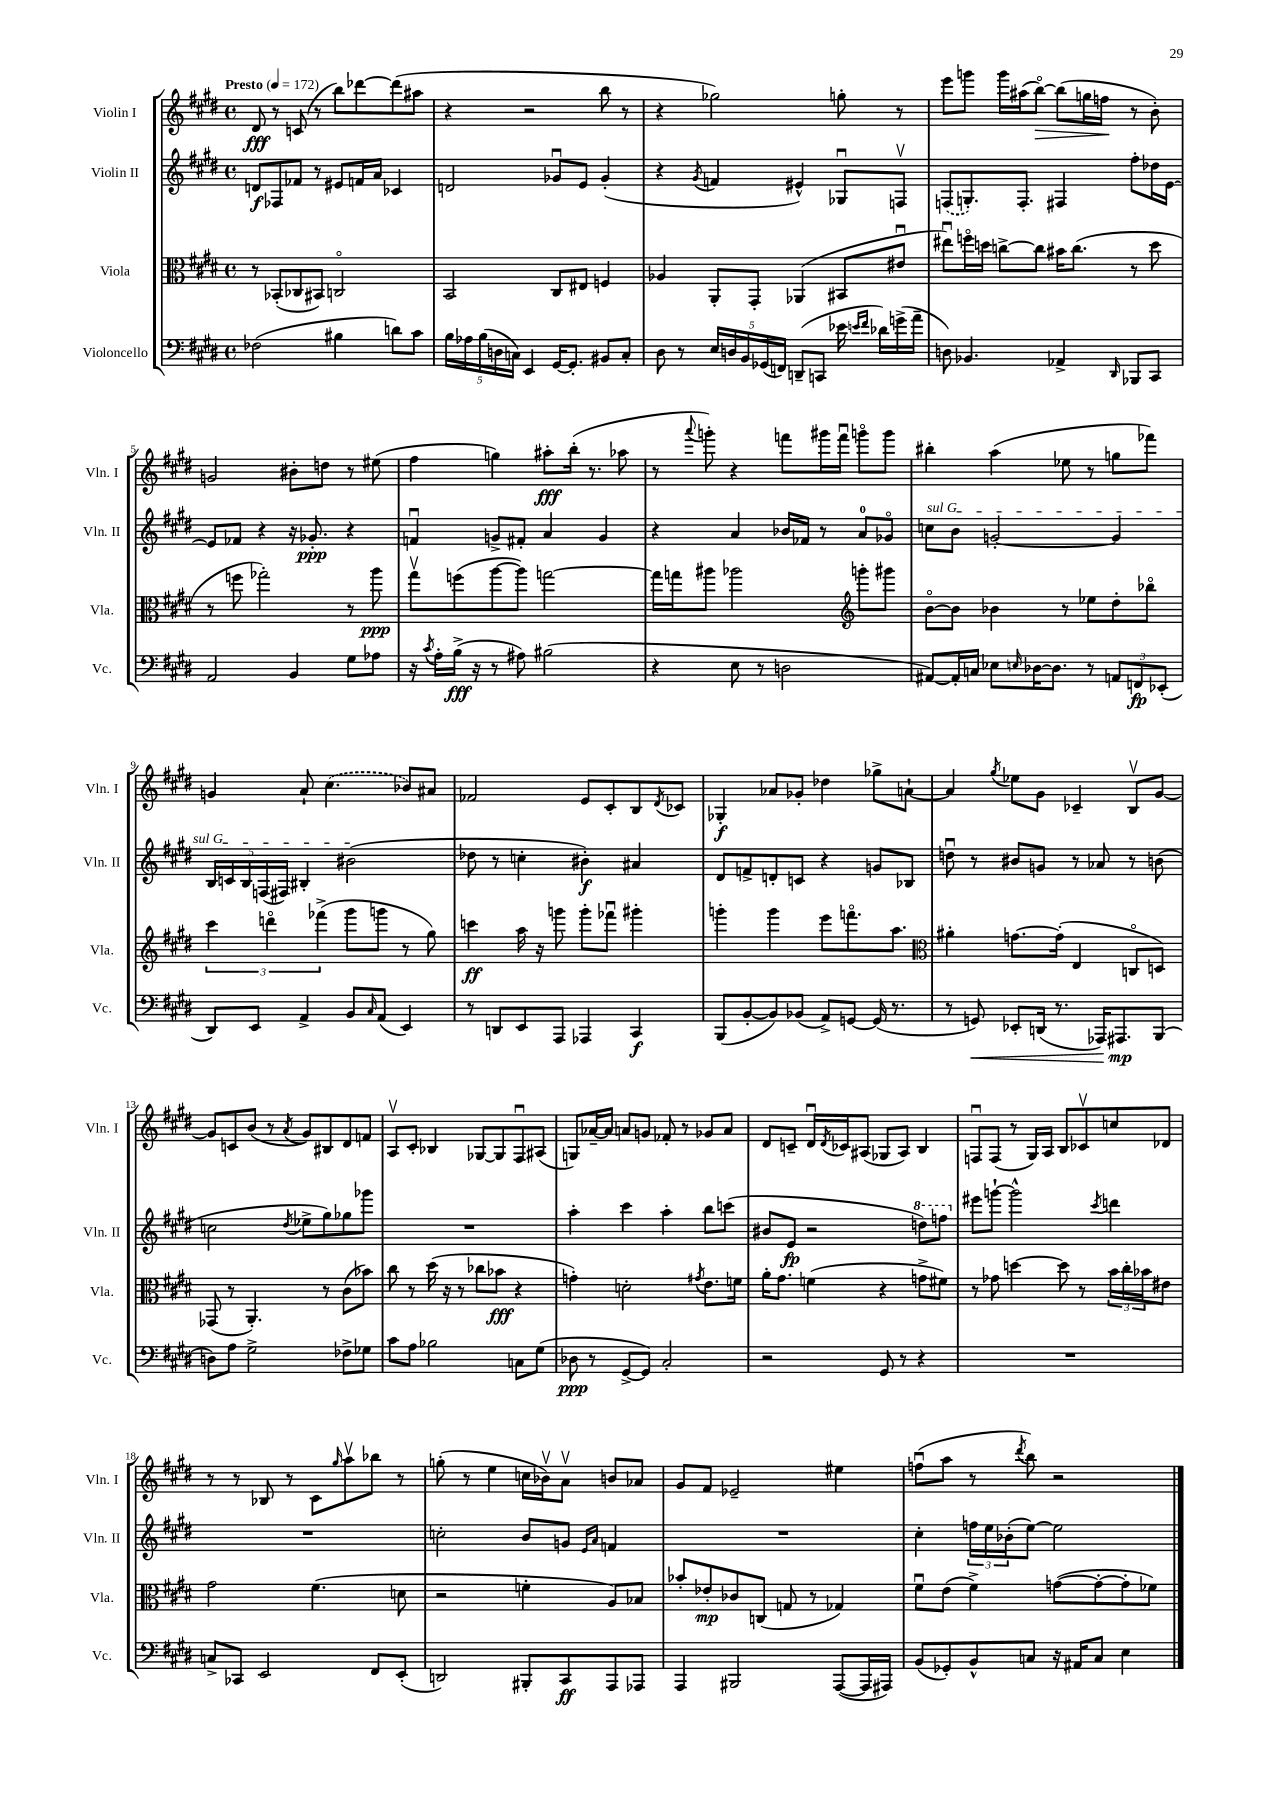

**kern	**kern	**kern	**kern
*staff4	*staff3	*staff2	*staff1
*clefF4	*clefC3	*clefG2	*clefG2
*k[f#c#g#d#]	*k[f#c#g#d#]	*k[f#c#g#d#]	*k[f#c#g#d#]
*M4/4	*M4/4	*M4/4	*M4/4
*met(c)	*met(c)	*met(c)	*met(c)
*MM172	*MM172	*MM172	*MM172
(2F-\	8r	8d/L	8d#/
.	(8BB-'/L	8F-/	8r
.	8C-/	8f-/J	(8c/
.	8BB#/J)	8r	8r
4B#\	2Co/	8e#/L	8bb\L)
.	.	16f/L	[8ddd-\
.	.	16a/JJ	.
8d\L)	.	4c-/	(8ddd-\]
8c#\J	.	.	8aa#\J
=	=	=	=
20B\LL	2BB/	2d/	4r
20A-\	.	.	.
(20B\	.	.	.
20D\	.	.	.
20C\JJ)	.	.	.
4EE/	.	.	2r
[16GG#/LK	8C#/L	8g-u/L	.
8.GG#'/]J	.	.	.
.	8E#/J	8e/J	.
8BB#/L	4F/	(4g-'/	8bb\
8C'/J	.	.	8r
=	=	=	=
8D#\	4A-/	4r	4r
8r	.	.	.
.	.	8qg#/	.
20E/LL	8AA'/L	4f/	2gg-\)
20D/	.	.	.
20BB/	.	.	.
.	8GG#'/J	.	.
(20GG-/	.	.	.
20FF/JJ)	.	.	.
(8DD~/L	(4AA-/	4e#^^/)	.
8CC/J	.	.	.
16e-\	8BB#/L	8G-u/L	8gg'\
16qqe/LL	.	.	.
16qqf#/JJ	.	.	.
16d-\LL)	.	.	.
(16g^\	8e#u/J	8Fv/J	8r
16a~\JJ	.	.	.
=	=	=	=
8D\)	8ee#u\L)	(8F/L	8eee\L
4.BB-/	16ffo\L	8.G'/)	8ggg\J
.	16dd\JJ	.	.
.	[8cc^\L	.	16ggg\LL
.	.	8.F'/J	(16aa#\J
.	8cc\]J	.	[8bbo\J)
4AA-^/	16b#\LK	4F#/	(8bb\]L
.	(8.cc\J	.	.
.	.	.	16gg\L
.	.	.	16ff\JJ
16qqDD#/	.	.	.
8BBB-/L	8r	8ff#'\L	8r
8CC#/J	8dd\	16dd-\L	8b'\)
.	.	[16e\JJ	.
=	=	=	=
2AA/	8r	8e/]L	2g/
.	8ff\	8f-/J	.
.	2gg-'\)	4r	.
4BB/	.	16r	8b#'\L
.	.	8.g-'/	.
.	.	.	8dd\J
8G#\L	8r	4r	8r
8A-\J	8aa\	.	(8ee#\
=	=	=	=
16r	8gg#v\L	4fu/	4ff#\
8qc#/	.	.	.
16A'\LL	.	.	.
(16B^\JJ	(8ff\	.	.
16r	.	.	.
8r	[8aa\	8g^/L	4gg\)
8A#\)	8aa\]J)	8f#'/J	.
(2B#\	[2gg\	4a/	8aa#'\L
.	.	.	(16bb'\Jk
.	.	.	8.r
.	.	4g/	.
.	.	.	8aa-\
=	=	=	=
4r	16gg\]LL	4r	8r
.	16gg\J	.	.
.	.	.	8qqaaa/
.	8aa#\J	.	8ggg'\)
8E\	2aa-\	4a/	4r
8r	.	.	.
2D\	.	16b-/LL	8fff\L
.	.	16f-/JJ	.
.	.	8r	16ggg#\L
.	.	.	16fffu\JJ
*	*clefG2	*	*
.	8ggg'\L	8a/L	8gggo\L
.	8ggg#\J	8g-o/J	8ggg\J
=	=	=	=
[8AA#/L)	[8bo\L	8cc\L	4bb#'\
16AA#'/]L	8b\]J	8b\J	.
16C/JJ	.	.	.
8E-\L	4b-\	[2g'/	(4aa\
16qqE/	.	.	.
[16D-\K	.	.	.
8.D-\]J	.	.	.
.	8r	.	8ee-\
8r	8ee-\L	.	8r
12AA/L	8dd#'\	4g/]	8gg\L
12FF/	.	.	.
.	8bb-o\J	.	8fff-\J)
(12EE-'/J	.	.	.
=	=	=	=
8DD#/L)	6ccc#\	20B/LL	4g/
.	.	20c/	.
.	.	20B/	.
8EE/J	.	.	.
.	.	(20F/	.
.	6dddo\	.	.
.	.	20F#/JJ)	.
4AA^/	.	4B#'/	8a`/
.	(6fff-^\	.	.
.	.	.	(4.cc#\
8BB/L	8ggg#\L	(2b#\	.
16qqC#/	.	.	.
(8AA/J	8ggg\J	.	.
4EE/)	8r	.	8b-/L)
.	8gg#\)	.	8a#/J
=	=	=	=
8r	4ccc\	8dd-\	2f-/
8DD/L	.	8r	.
8EE/	16aa\	4cc'\	.
.	16r	.	.
8AAA/J	8ggg\	.	.
4AAA-/	8ggg'\L	4b#'\)	8e/L
.	8fff-u\J	.	8c#'/
4CC#/	4ggg#'\	4a#/	8B/
.	.	.	8qd#/
.	.	.	8c-/J
=	=	=	=
(8BBB/L	4ggg'\	8d#/L	4G-'/
[8BB'/	.	8f^/	.
8BB/])	4ggg\	8d'/	8a-/L
(8BB-/J	.	8c/J	8g-'/J
8AA^/L)	8eee\L	4r	4dd-\
[8GG/J	8.fffo\	.	.
(16GG/]	.	8g/L	8gg-^\L
8.r	8.aa\J	.	.
.	.	8B-/J	[8a`\J
=	=	=	=
*	*clefC3	*	*
8r	4a#'\	8ddu\	4a/]
8GG/)	.	8r	.
.	.	.	8qgg#/
8EE-'/L	[8.g\L	8b#/L	8ee-\L
(16DD/Jk	.	8g/J	8g#\J
8.r	(16g'\]Jk	.	.
.	4E/	8r	4c-~/
16AAA-/LK)	.	8a-/	.
8.AAA#/	.	.	.
.	8Co/L	8r	8Bv/L
(8BBB/J	8D/J)	(8b\	[8g#/J
=	=	=	=
8D\L)	(8GG-/	2cc\	8g#/]L
8A\J	8r	.	8c/
2G#^\	4.AA'/)	.	(8b/J
.	.	.	8r
.	.	8qdd#/	8qa/
.	.	8ee-^\L	8g#/L)
.	8r	8gg#\)	8B#/
8F-^\L	(8c#\L	8gg-\	8d#/
8G-\J	8b-\J)	8ggg-\J	8f/J
=	=	=	=
8c#\L	8cc#\	1r	8Av/L
8A\J	8r	.	8c#'/J
2B-\	(16dd#\	.	4B-/
.	16r	.	.
.	8r	.	.
.	8cc-\L	.	[8G-/L
.	8b-\J	.	8G-/]
8C\L	4r	.	8F#u/
(8G#\J	.	.	(8A#/J
=	=	=	=
8D-\	4g'\)	4aa'\	8G/L)
8r	.	.	[16a-~/L
.	.	.	16a-/]JJ
[8GG#^/L	2d'\	4ccc#\	8a/L
8GG#/]J)	.	.	8g/J
2C#'/	.	4aa'\	8f-'/
.	.	.	8r
.	8qg#/	.	.
.	8.e\L	8bb\L	8g-/L
.	.	(8ccc\J	8a/J
.	16f\Jk	.	.
=	=	=	=
2r	16a'\LK	8b#/L	8d#/L
.	8.g#\J	.	.
.	.	8e/J	8c~/J
.	(4f\	2r	16d#u/LL
.	.	.	8qd#/
.	.	.	16c-/J
.	.	.	(8A#/J
8GG#/	4r	.	8G-/L
8r	.	.	8A#/J)
4r	8g^\L	8ddd\L)	4B/
.	8f#\J)	8fff\J	.
=	=	=	=
1r	8r	8eee#\L	8Fu/L
.	8g-\	[8ggg`\J	(8F/J
.	[4dd\	2ggg^^\]	8r
.	.	.	16G#/LL)
.	.	.	16A/JJ
.	8dd\]	.	8B/L
.	8r	.	8c-v/
.	.	8qccc#/	.
.	24b\LL	4ddd\	8cc/
.	24cc#'\	.	.
.	24b-\J	.	.
.	8e#\J	.	8d-/J
=	=	=	=
8C^/L	2g#\	1r	8r
8CC-/J	.	.	8r
2EE/	.	.	8B-/
.	.	.	8r
.	(4.f#\	.	8c#\L
.	.	.	16qqgg#/
.	.	.	8aav\
8FF#/L	.	.	8bb-\J
(8EE'/J	8d\	.	8r
=	=	=	=
2DD/)	2r	2cc'\	(8gg'\
.	.	.	8r
.	.	.	4ee\
8BBB#'/L	4f'\	8b/L	16cc\LL
.	.	.	16b-v\J)
8CC#/	.	8g/J	8av\J
.	.	16qqe/LL	.
.	.	16qqa/JJ	.
8AAA/	8A/L)	4f/	8b/L
8AAA-/J	8B-/J	.	8a-/J
=	=	=	=
4AAA/	8b-'/L	1r	8g#/L
.	8e-'/	.	8f#/J
2BBB#/	8c-/	.	2e-~/
.	(8C/J	.	.
.	8G/	.	.
.	8r	.	.
([8AAA/L	4G-/)	.	4ee#\
16AAA/]L	.	.	.
16AAA#/JJ)	.	.	.
=	=	=	=
(8BB/L	8f#u\L	4cc#'\	(8ffu\L
8GG-'/)	(8e\J	.	8aa\J
8BB^^/	4f#^\)	24ff\LL	8r
.	.	24ee\	.
.	.	(24b-'\J	.
.	.	.	8qddd#/
8C/J	.	[8ee\J)	8bb\)
16r	([8g\L	2ee\]	2r
16AA#/LK	.	.	.
8C/J	8g'\_	.	.
4E\	8g'\]	.	.
.	8f-\J)	.	.
==	==	==	==
*-	*-	*-	*-
